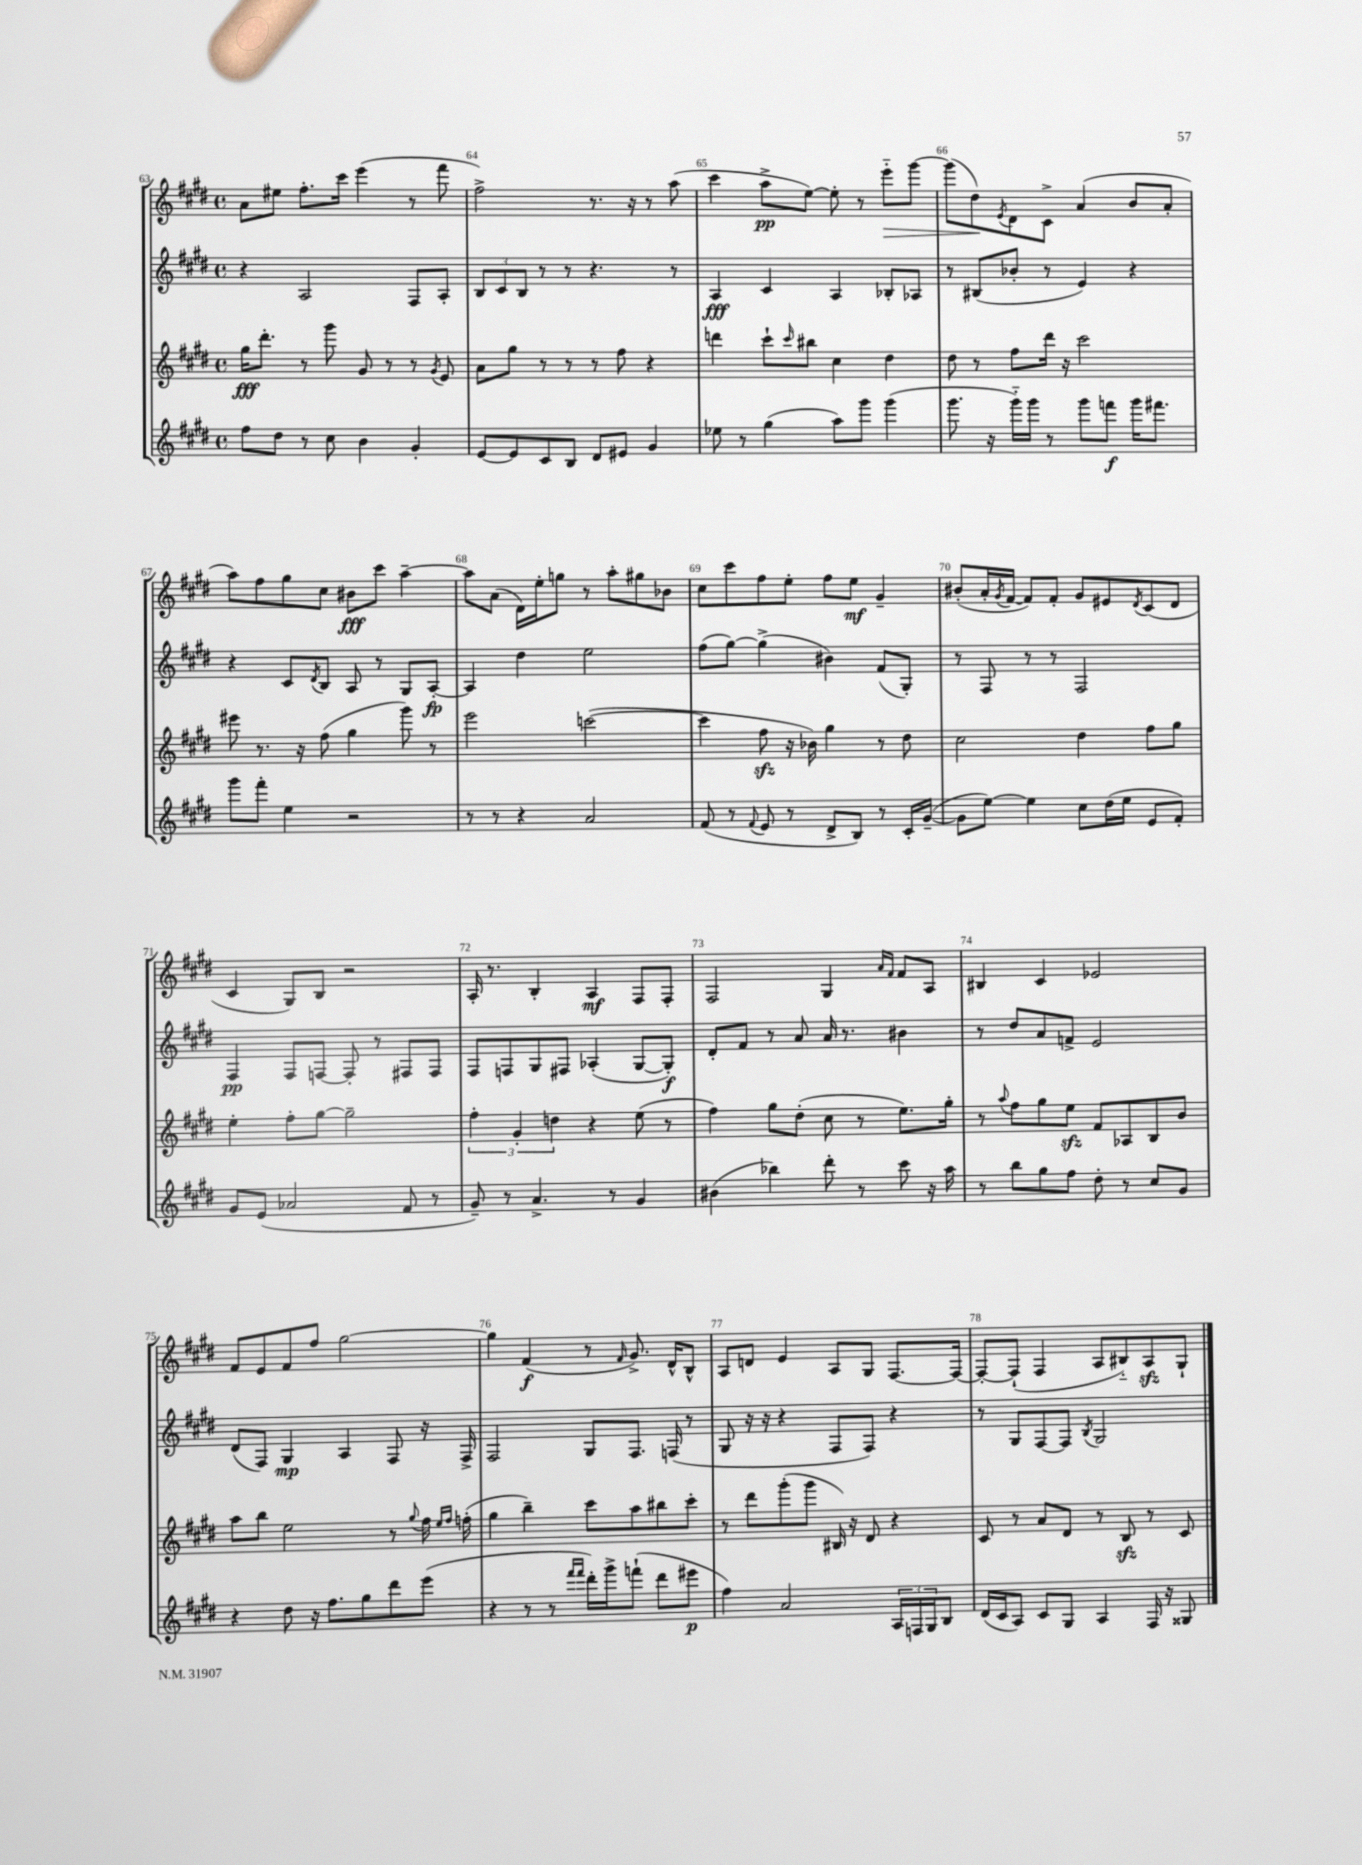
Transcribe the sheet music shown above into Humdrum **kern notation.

**kern	**dynam	**kern	**dynam	**kern	**dynam	**kern	**dynam
*part4	*part4	*part3	*part3	*part2	*part2	*part1	*part1
*staff4	*staff4	*staff3	*staff3	*staff2	*staff2	*staff1	*staff1
*clefG2	*	*clefG2	*	*clefG2	*	*clefG2	*
*k[f#c#g#d#]	*	*k[f#c#g#d#]	*	*k[f#c#g#d#]	*	*k[f#c#g#d#]	*
*M4/4	*	*M4/4	*	*M4/4	*	*M4/4	*
*met(c)	*	*met(c)	*	*met(c)	*	*met(c)	*
=63	=63	=63	=63	=63	=63	=63	=63
8ff#\L	.	16gg#\KL	fff	4r	.	8a\L	.
.	.	8.ddd#'\J	.	.	.	.	.
8dd#\J	.	.	.	.	.	8ee#X\J	.
8r	.	8r	.	2A/	.	8.ff#'\L	.
8cc#\	.	8ggg#\	.	.	.	.	.
.	.	.	.	.	.	16ccc#\Jk	.
4b\	.	8g#/	.	.	.	(4eee\	.
.	.	8r	.	.	.	.	.
4g#'/	.	8r	.	8F#/L	.	8r	.
.	.	8qg#/	.	.	.	.	.
.	.	8e/	.	8A'/J	.	8fff#\	.
=64	=64	=64	=64	=64	=64	=64	=64
[8e/L	.	8a\L	.	12B/L	.	2ff#^\)	.
.	.	.	.	12c#/	.	.	.
8e/]	.	8gg#\J	.	.	.	.	.
.	.	.	.	12B/J	.	.	.
8c#/	.	8r	.	8r	.	.	.
8B/J	.	8r	.	8r	.	.	.
8d#/L	.	8r	.	4.r	.	8.r	.
8e#X/J	.	8ff#\	.	.	.	.	.
.	.	.	.	.	.	16r	.
4g#/	.	4r	.	.	.	8r	.
.	.	.	.	8r	.	(8aa\	.
=65	=65	=65	=65	=65	=65	=65	=65
8ee-X\	.	4dddn\	.	4A/	fff	4ccc#\	.
8r	.	.	.	.	.	.	.
(4gg#\	.	8ccc#`\L	.	4c#/	.	8aa^\L	pp
.	.	16qqccc#/	.	.	.	.	.
.	.	8bb#X\J	.	.	.	[8ee\J)	.
8aa\L)	.	4cc#\	.	4A/	.	8ee'\]	.
8ggg#\J	.	.	.	.	.	8r	.
!	!	!	!	!	!	!	!LO:HP:b
(4ggg#\	.	4dd#\	.	8B-X'/L	.	8eee\L	>
.	.	.	.	8A-X/J	.	[8ggg#\J	.
=66	=66	=66	=66	=66	=66	=66	=66
8.ggg#\	.	8dd#\	.	8r	.	(8ggg#\L]	.
.	.	8r	.	(8B#X/L	.	8dd#\)	.
16r	.	.	.	.	.	.	.
.	.	.	.	.	.	8qe/	.
16ggg#\LL)	.	8ff#\L	.	8b-X'/J	.	8d#\	]
16ggg#\JJ	.	.	.	.	.	.	.
8r	.	16ddd#\Jk	.	8r	.	8c#^\J	.
.	.	16r	.	.	.	.	.
8ggg#\L	.	2ccc#\	.	4e/)	.	(4a/	.
8fffn\J	f	.	.	.	.	.	.
16ggg#\KL	.	.	.	4r	.	8b/L	.
8.fff#X\J	.	.	.	.	.	.	.
.	.	.	.	.	.	8a'/J	.
!!LO:LB:g=z
=67	=67	=67	=67	=67	=67	=67	=67
8ggg#\L	.	8eee#X\	.	4r	.	8aa\L)	.
8fff#'\J	.	8.r	.	.	.	8ff#\	.
4ee\	.	.	.	8c#/L	.	8gg#\	.
.	.	16r	.	.	.	.	.
.	.	.	.	8qd#/	.	.	.
.	.	(8ff#\	.	8B/J	.	8cc#\J	.
2r	.	4gg#\	.	8A/	.	8b#X\L	fff
.	.	.	.	8r	.	8ccc#\J	.
.	.	8ggg#\)	.	8G#/L	.	[4aa~\	.
.	.	8r	.	[8A'/J	fp	.	.
=68	=68	=68	=68	=68	=68	=68	=68
8r	.	2eee\	.	4A/]	.	8aa\L]	.
8r	.	.	.	.	.	(8a\J	.
4r	.	.	.	4dd#\	.	16d#\LL)	.
.	.	.	.	.	.	16ee'\J	.
.	.	.	.	.	.	8ggn\J	.
2a/	.	([2cccn\	.	2ee\	.	8r	.
.	.	.	.	.	.	8aa'\L	.
.	.	.	.	.	.	8gg#X\	.
.	.	.	.	.	.	8b-X\J	.
=69	=69	=69	=69	=69	=69	=69	=69
(8f#/	.	4ccc\]	.	(8ff#\L	.	8cc#\L	.
8r	.	.	.	[8gg#\J)	.	8ccc#\	.
8qqf#/	.	.	.	.	.	.	.
8e/	.	8ff#zz\	.	(4gg#^\]	.	8ff#\	.
8r	.	16r	.	.	.	8ee'\J	.
.	.	16b-X\)	.	.	.	.	.
8d#^/L	.	4gg#\	.	4b#X\)	.	8ff#\L	.
8B/J)	.	.	.	.	.	8ee\J	mf
8r	.	8r	.	(8f#/L	.	4g#~/	.
16c#'/LL	.	8dd#\	.	8G#'/J)	.	.	.
([16g#~/JJ	.	.	.	.	.	.	.
=70	=70	=70	=70	=70	=70	=70	=70
8g#\L]	.	2cc#\	.	8r	.	(8b#X'/L	.
[8ee\J)	.	.	.	8F#/	.	16a'/L	.
.	.	.	.	.	.	8qg#/	.
.	.	.	.	.	.	[16f#/JJ	.
4ee\]	.	.	.	8r	.	8f#/L])	.
.	.	.	.	8r	.	8f#'/J	.
8cc#\L	.	4dd#\	.	2F#/	.	8g#/L	.
(16dd#\L	.	.	.	.	.	8e#X/	.
16ee\JJ	.	.	.	.	.	.	.
.	.	.	.	.	.	8qd#/	.
8e/L	.	8ff#\L	.	.	.	(8c#/	.
8f#'/J)	.	8gg#\J	.	.	.	8d#/J	.
!!LO:LB:g=z
=71	=71	=71	=71	=71	=71	=71	=71
8g#/L	.	4ee'\	.	4F#/	pp	4c#/	.
(8e/J	.	.	.	.	.	.	.
2a-X/	.	8ff#'\L	.	8F#/L	.	8G#/L)	.
.	.	[8gg#\J	.	[8Fn/J	.	8B/J	.
.	.	2gg#~\]	.	8F'/]	.	2r	.
.	.	.	.	8r	.	.	.
8f#/	.	.	.	8F#X/L	.	.	.
8r	.	.	.	8F#/J	.	.	.
=72	=72	=72	=72	=72	=72	=72	=72
8g#~/)	.	6ff#'\	.	8F#/L	.	16A'/	.
.	.	.	.	.	.	8.r	.
8r	.	.	.	8Fn/	.	.	.
.	.	6g#'/	.	.	.	.	.
4.a^/	.	.	.	8G#/	.	4B'/	.
.	.	6ddn\	.	.	.	.	.
.	.	.	.	8F#X/J	.	.	.
.	.	4r	.	(4A-X'/	.	4A/	mf
8r	.	.	.	.	.	.	.
4g#/	.	(8ee\	.	[8G#/L	.	8F#/L	.
.	.	8r	.	8G#'/J])	f	8F#'/J	.
=73	=73	=73	=73	=73	=73	=73	=73
(4b#X\	.	4ff#\)	.	8d#'/L	.	2F#/	.
.	.	.	.	8f#/J	.	.	.
4bb-X\)	.	8gg#\L	.	8r	.	.	.
.	.	(8dd#'\J	.	8a/	.	.	.
8ddd#'\	.	8cc#\	.	16a/	.	4G#/	.
.	.	.	.	8.r	.	.	.
8r	.	8r	.	.	.	.	.
.	.	.	.	.	.	16qqa/LL	.
.	.	.	.	.	.	16qqf#/JJ	.
8ccc#\	.	8.ee\L)	.	4b#X\	.	8f#/L	.
16r	.	.	.	.	.	8A/J	.
16aa\	.	16gg#'\Jk	.	.	.	.	.
=74	=74	=74	=74	=74	=74	=74	=74
8r	.	8r	.	8r	.	4B#X/	.
.	.	8qqaa/	.	.	.	.	.
8bb\L	.	8ff#\L	.	8dd#/L	.	.	.
8gg#\	.	8gg#\	.	8a/	.	4c#/	.
8ff#\J	.	8eezz\J	.	8fn^/J	.	.	.
8dd#'\	.	8f#/L	.	2e/	.	2e-X/	.
8r	.	8A-X/	.	.	.	.	.
8cc#/L	.	8B/	.	.	.	.	.
8g#/J	.	8b/J	.	.	.	.	.
!!LO:LB:g=z
=75	=75	=75	=75	=75	=75	=75	=75
4r	.	8aa\L	.	(8d#/L	.	8f#/L	.
.	.	8bb\J	.	8F#/J)	.	8e/	.
8dd#\	.	2ee\	.	4G#/	mp	8f#/	.
16r	.	.	.	.	.	8ff#/J	.
8.ff#\L	.	.	.	.	.	.	.
.	.	.	.	4A/	.	[2gg#\	.
8gg#\	.	.	.	.	.	.	.
8ddd#\	.	8r	.	8F#/	.	.	.
.	.	8qqgg#/	.	.	.	.	.
(8eee\J	.	16ff#\	.	16r	.	.	.
.	.	16qqee/LL	.	.	.	.	.
.	.	16qqff#/JJ	.	.	.	.	.
.	.	(16ffn'\	.	16F#^/	.	.	.
=76	=76	=76	=76	=76	=76	=76	=76
4r	.	4gg#\	.	2F#/	.	4gg#\]	.
8r	.	4bb~\)	.	.	.	(4f#/	f
8r	.	.	.	.	.	.	.
16qqfff#/LL	.	.	.	.	.	.	.
16qqfff#/JJ	.	.	.	.	.	.	.
16ddd#'\LL)	.	8ccc#\L	.	8G#/L	.	8r	.
16ggg#^\J	.	.	.	.	.	.	.
.	.	.	.	.	.	16qqf#/	.
(8fffn`\J	.	8aa\	.	8.F#/J	.	8.g#^/)	.
8ddd#\L	.	8bb#X\	.	.	.	.	.
.	.	.	.	(16Fn/	.	16d#^^/KL	.
8eee#X\J	p	8ccc#'\J	.	8r	.	8B^^/J	.
=77	=77	=77	=77	=77	=77	=77	=77
4ff#\)	.	8r	.	8G#/	.	8A/L	.
.	.	8ddd#\L	.	16r	.	8dn/J	.
.	.	.	.	16r	.	.	.
2a/	.	(8ggg#'\	.	4r	.	4e/	.
.	.	8ggg#\J	.	.	.	.	.
.	.	16B#X/)	.	8F#/L	.	8A/L	.
.	.	16r	.	.	.	.	.
.	.	8d#/	.	8F#/J)	.	8G#/J	.
24A/LL	.	4r	.	4r	.	[8.F#/L	.
24Fn/	.	.	.	.	.	.	.
24G#/J	.	.	.	.	.	.	.
8B/J	.	.	.	.	.	.	.
.	.	.	.	.	.	16F#/Jk_	.
=78	=78	=78	=78	=78	=78	=78	=78
(16d#/LL	.	8c#/	.	8r	.	8F#'/L_	.
16c#/J	.	.	.	.	.	.	.
8A/J)	.	8r	.	8G#/L	.	(8F#`/J]	.
8c#/L	.	8a/L	.	[8F#/	.	4F#/	.
8G#/J	.	8d#/J	.	8F#/J]	.	.	.
.	.	.	.	8qB/	.	.	.
4A/	.	8r	.	2G#/	.	8A/L	.
.	.	8Bzz/	.	.	.	8B#X/)	.
16F#/	.	8r	.	.	.	8Azz/	.
16r	.	.	.	.	.	.	.
8G##X/	.	8c#/	.	.	.	8G#`/J	.
==	==	==	==	==	==	==	==
*-	*-	*-	*-	*-	*-	*-	*-
